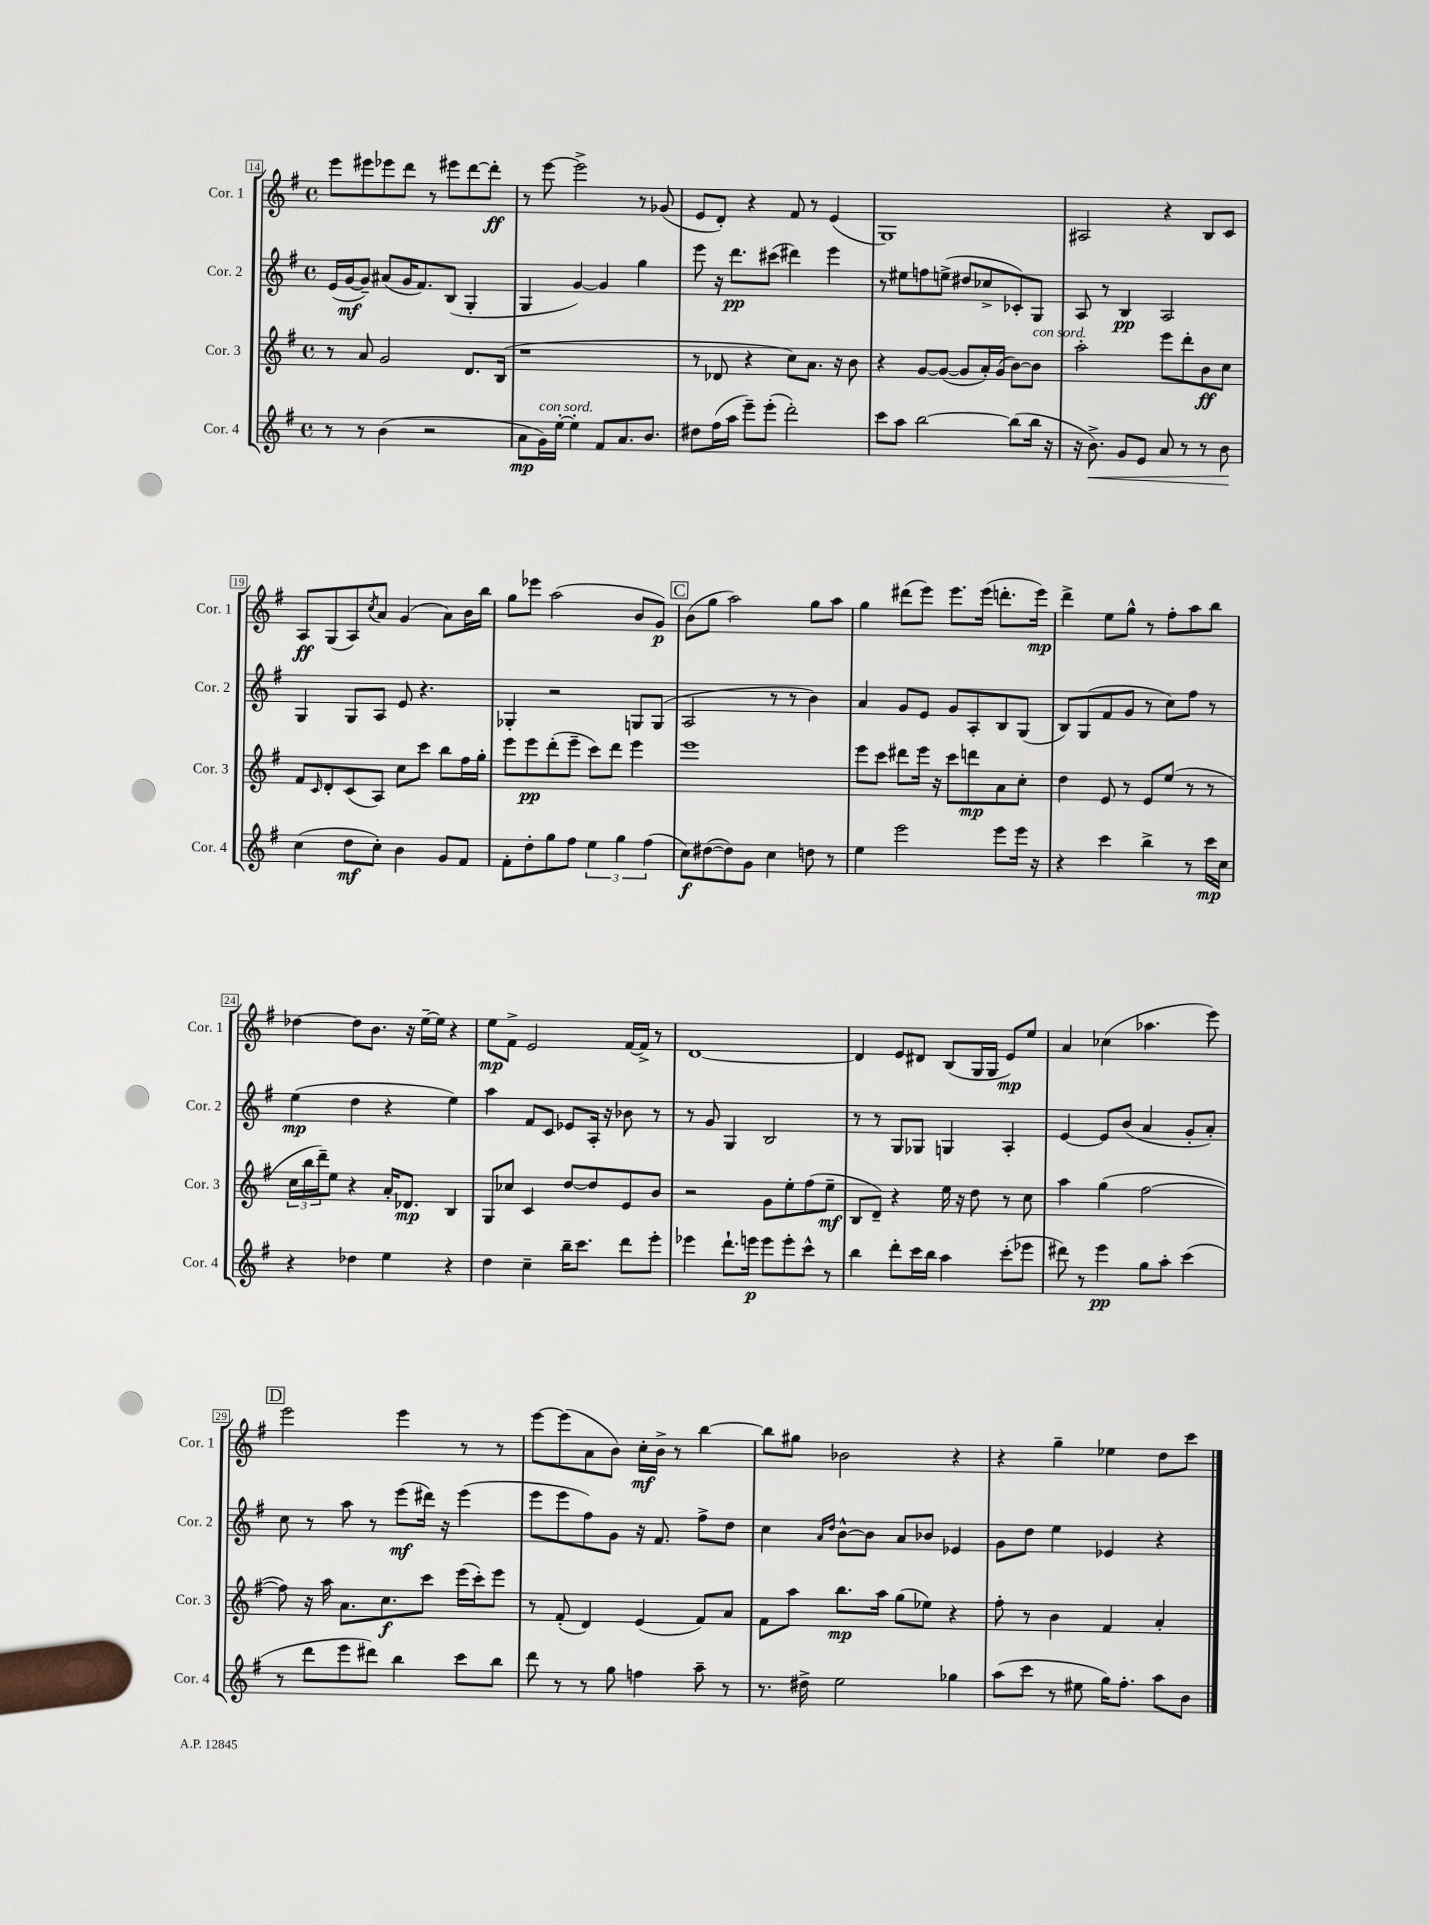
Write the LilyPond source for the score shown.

<<
\new StaffGroup <<
\new Staff = "s0" \with { instrumentName = "Cor. 1" shortInstrumentName = "Cor. 1" } {
    \clef treble \key g \major \defaultTimeSignature \time 4/4
    e'''8 eis'''8 ees'''8 d'''8 r8 eis'''8 d'''8~ d'''8-.\ff |
    r8 e'''8~ e'''2-> r8 ges'8( |
    e'8 d'8-.) r4 fis'8 r8 e'4( |
    g1) |
    ais2 r4 b8 c'8 |
    a8\ff g8( a8) \acciaccatura { c''8 } a'8 g'4( a'8) b'16 b''16 |
    g''8 ees'''8 a''2( b'8 g'8\p) |
    \mark \markup { \box "C" } b'8( g''8 a''2) g''8 a''8 |
    g''4 dis'''8( e'''8) e'''8. e'''16( d'''8.-. e'''16\mp) |
    d'''4-> e''8 g''8-^ r8 fis''8-. a''8 b''8 |
    des''4~ des''8 b'8. r16 e''16~-- e''16 r4 |
    e''8\mp fis'8-> e'2 fis'16~ fis'16-> r8 |
    d'1~ |
    d'4 e'8 dis'8 b8( g16 g16 e'8\mp) e''8 |
    a'4 ces''4( aes''4. e'''8) |
    \mark \markup { \box "D" } e'''2 e'''4 r8 r8 |
    e'''8~ e'''8( a'8 b'8) c''16-.\mf b'16-> r8 b''4~ |
    b''8 gis''8 bes'2 r4 |
    r4 g''4-- ees''4 d''8 c'''8 \bar "|." |
}
\new Staff = "s1" \with { instrumentName = "Cor. 2" shortInstrumentName = "Cor. 2" } {
    \clef treble \key g \major \defaultTimeSignature \time 4/4
    e'16( g'16~\mf g'8--) ais'8( g'16 fis'8.) b8( g4-. |
    g4 g'4~) g'4 g''4 |
    e'''8 r16 d'''8.\pp cis'''8( dis'''4) e'''4 |
    r8 eis''8 f''8 e''8->( dis''8 ces''8-> ces'8-.) g8 |
    a8 r8 b4\pp a2 |
    g4 g8 a8 e'8 r4. |
    ges4-. r2 g8 g8( |
    \mark \markup { \box "C" } a2 r8 r8 b'4) |
    a'4 g'8 e'8 g'8 a8-. b8 g8( |
    b8) g8( fis'8 g'8 r8 c''8) fis''8 r8 |
    e''4\mp( d''4 r4 e''4) |
    a''4 fis'8 c'8 ees'8 a16-. r16 bes'8 r8 |
    r8 g'8 g4 b2 |
    r8 r8 g8 ges8 g4 a4-. |
    e'4~ e'8 b'8( a'4 g'8-. a'8-.) |
    \mark \markup { \box "D" } c''8 r8 a''8 r8 e'''8\mf( dis'''16) r16 e'''4( |
    e'''8 e'''8 fis''8) g'8 r16 fis'8. fis''8-> d''8 |
    c''4 \grace { a'16 d''16 } b'8~-^ b'8 a'8 bes'8 ees'4 |
    g'8 d''8 e''4 ees'4 r4 \bar "|." |
}
\new Staff = "s2" \with { instrumentName = "Cor. 3" shortInstrumentName = "Cor. 3" } {
    \clef treble \key g \major \defaultTimeSignature \time 4/4
    r8 a'8 g'2 d'8. b16( |
    r1 |
    r8 des'8 r4 c''8) a'8. r16 b'8 |
    r4 g'8~ g'8~( g'8 a'16-.) g'16( b'8~) b'8^\markup { \italic "con sord." } |
    a''2-. e'''8 d'''8-. b'8\ff c''8 |
    fis'8 \grace { c'16 } d'8-. c'8( a8) c''8 c'''8 b''8 fis''16 g''16-. |
    e'''8 e'''8\pp d'''8-.( e'''8-- c'''8) d'''8 e'''4 |
    \mark \markup { \box "C" } e'''1 |
    e'''8 c'''8 dis'''8 e'''16 r16 c'''8 d'''8\mp a'8 c''8-. |
    d''4 e'8 r8 e'8 e''8( r8 r8 |
    \tuplet 3/2 { c''16 b''16 d'''16--) } e''8 r4 a'16-. des'8.\mp b4 |
    g8 ces''8 c'4 d''8~ d''8 e'8 b'8 |
    r2 g'8 e''8-. fis''8( e''8--\mf |
    b8 d'8--) r4 e''16 r16 d''8 r8 c''8 |
    a''4 g''4( fis''2~ |
    \mark \markup { \box "D" } fis''8) r16 a''16 a'8. c''8.\f c'''8 e'''16( c'''16-.) e'''8 |
    r8 fis'8-.( d'4) e'4( fis'8) a'8 |
    fis'8 a''8 b''8.\mp a''16 g''8( ees''8) r4 |
    fis''8-. r8 b'4 fis'4 a'4-. \bar "|." |
}
\new Staff = "s3" \with { instrumentName = "Cor. 4" shortInstrumentName = "Cor. 4" } {
    \clef treble \key g \major \defaultTimeSignature \time 4/4
    r8 r8 b'4( r2 |
    a'8\mp g'16^\markup { \italic "con sord." }) e''16~-. e''4-. fis'8 a'8. b'8. |
    dis''8 fis''16( a''16 e'''8--) e'''8-.( d'''2-.) |
    c'''8 a''8 b''2~ b''8( b''16 r16 |
    r16 b'8.->\<) g'8 e'8 a'8 r8 r8 b'8\! |
    c''4( d''8\mf c''8-.) b'4 g'8 fis'8 |
    fis'8-. d''8-. g''8 fis''8 \tuplet 3/2 { e''4 g''4 fis''4( } |
    \mark \markup { \box "C" } c''8\f) dis''8~( dis''8) g'8 c''4 d''8 r8 |
    e''4 e'''2 e'''8 e'''16 r16 |
    r4 c'''4 b''4-> r8 c'''16\mp c''16 |
    r4 des''4 e''4 r4 |
    d''4 c''4-- b''16-- c'''8. d'''8 e'''8-. |
    ees'''4 d'''8.-! e'''16\p e'''8 e'''8-. c'''8-^ r8 |
    b''4 d'''8-. c'''16 b''16 a''4 c'''8-.( ees'''8 |
    dis'''8) r8 e'''4\pp g''8 a''8-. c'''4( |
    \mark \markup { \box "D" } r8 d'''8 e'''8 dis'''8) b''4 c'''8 b''8 |
    d'''8 r8 r8 g''8 f''4 a''8-- r8 |
    r8. dis''16-> e''2 ges''4 |
    a''8( c'''8 r8 eis''8 g''16) fis''8.-. a''8 b'8 \bar "|." |
}
>>
>>
\layout { \context { \Score currentBarNumber = #14 \override BarNumber.stencil = #(make-stencil-boxer 0.1 0.3 ly:text-interface::print) } }
